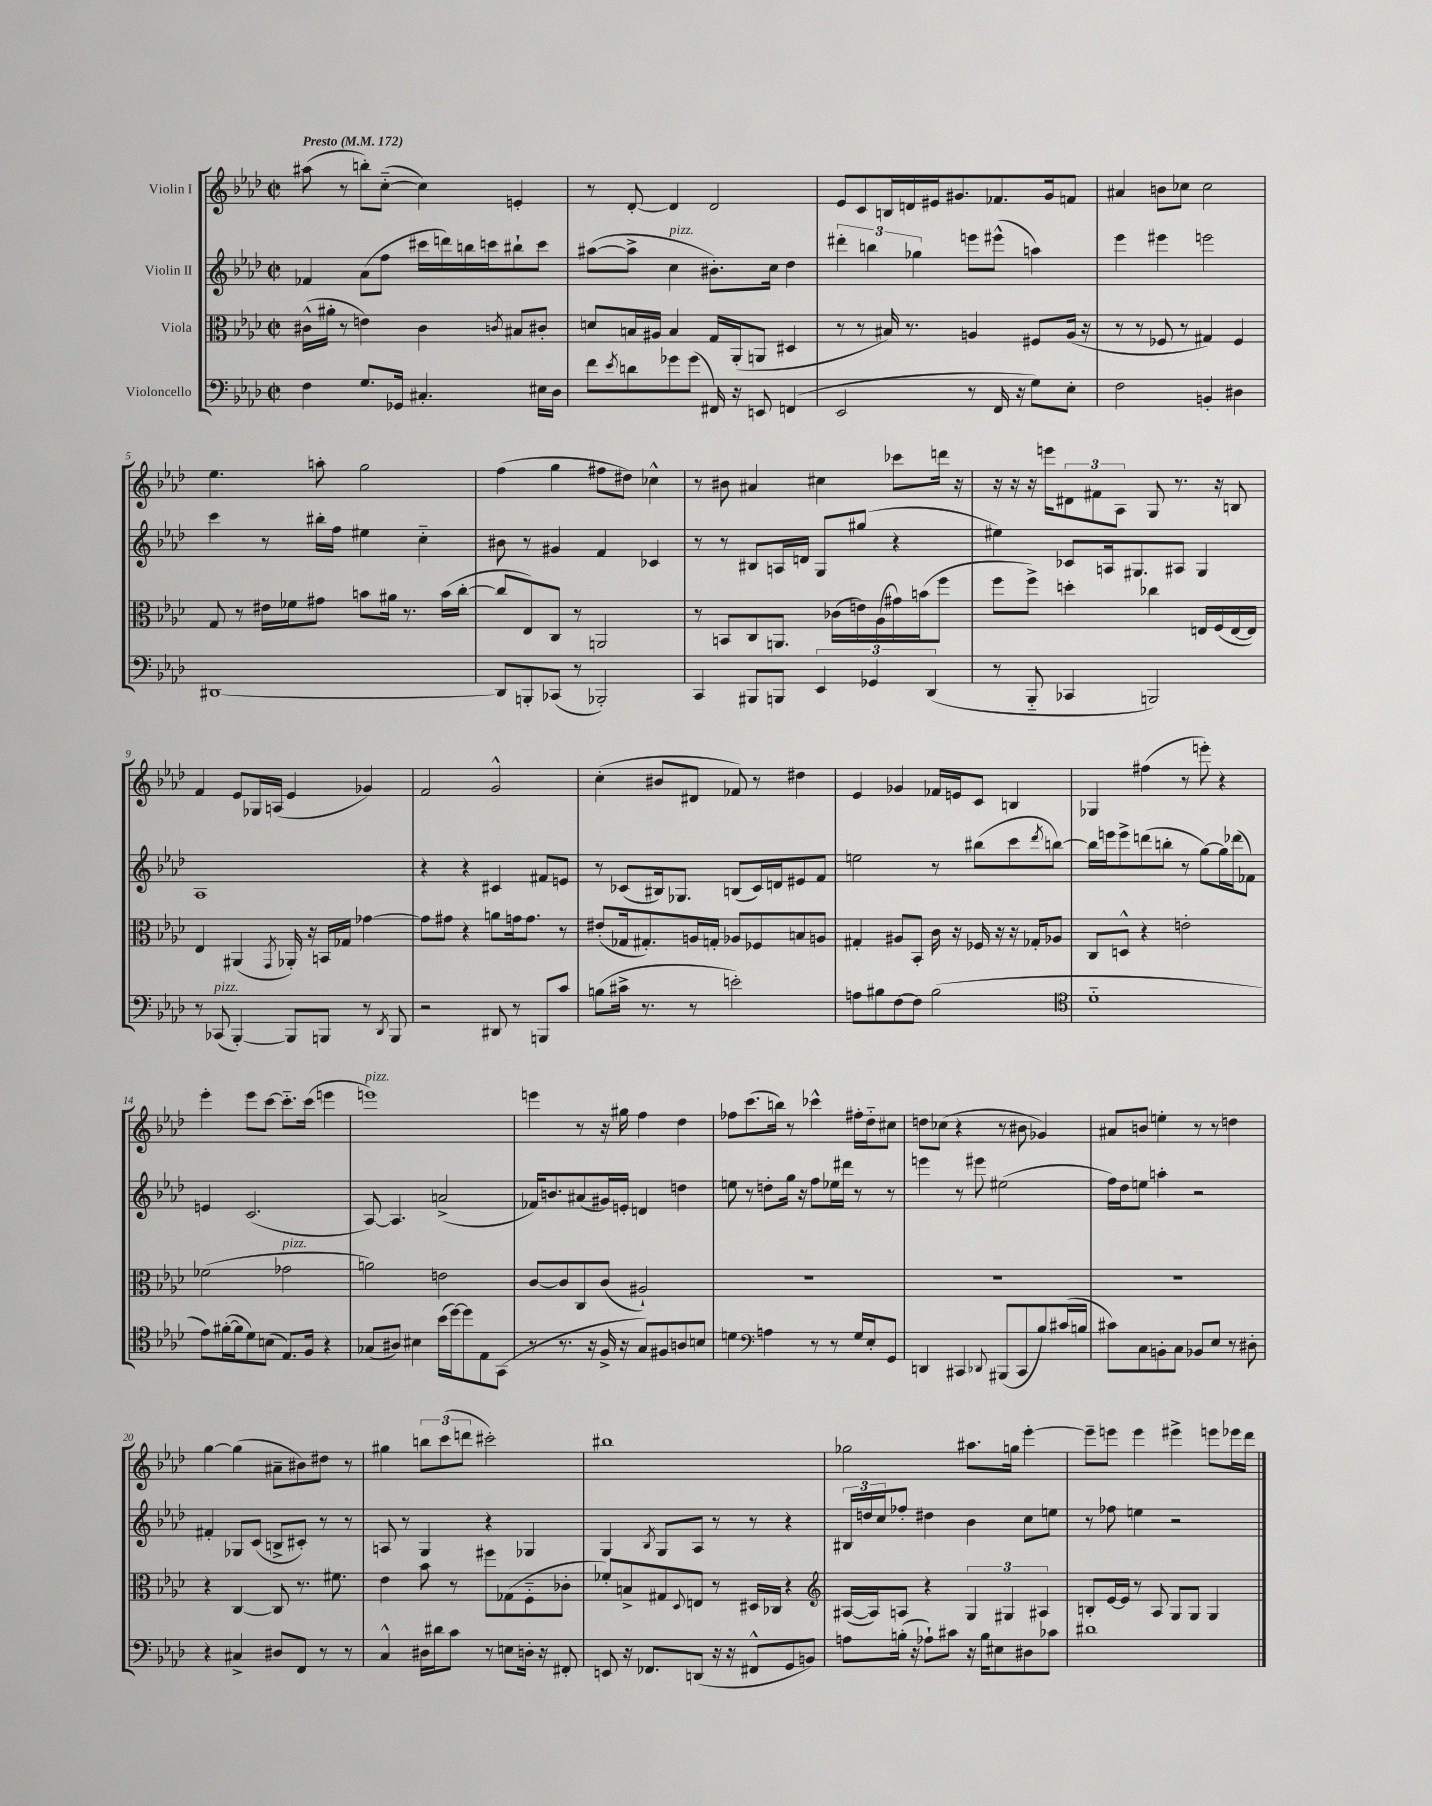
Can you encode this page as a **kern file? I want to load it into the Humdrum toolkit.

**kern	**kern	**kern	**kern
*part4	*part3	*part2	*part1
*staff4	*staff3	*staff2	*staff1
*I"Violoncello	*I"Viola	*I"Violin II	*I"Violin I
*clefF4	*clefC3	*clefG2	*clefG2
*k[b-e-a-d-]	*k[b-e-a-d-]	*k[b-e-a-d-]	*k[b-e-a-d-]
*M2/2	*M2/2	*M2/2	*M2/2
*met(c|)	*met(c|)	*met(c|)	*met(c|)
*MM172	*MM172	*MM172	*MM172
=1	=1	=1	=1
!	!	!	!LO:TX:a:B:t=Presto
4F\	(16c#X^^\LL	4f-X/	(8aa#X\
.	16a#X'\JJ	.	.
.	8r	.	8r
8.G/L	4en\)	(8a-\L	8bbn'\L)
.	.	8ff\J	([8cc\J
16GG-X/Jk	.	.	.
4.C#X'/	4c#\	16ccc#X\LL	4cc\])
.	.	16dddn\)	.
.	.	16bbn\	.
.	.	16cccn\J	.
.	8qcn/	.	.
.	8B#X/L	8bb#X`\	4en'/
16E#X\LL	8c#X'/J	8ccc\J	.
16D-\JJ	.	.	.
=2	=2	=2	=2
8f\L	8dn/L	([8aa#X\L	8r
8qe-/	.	.	.
8dn\	16Bn/L	8aa#^\J]	[8d-'/
.	16A#X/JJ	.	.
!	!	!LO:TX:a:i:t=pizz.	!
8g-X\	4B/	4cc\	4d-/]
(8g-\J	.	.	.
16FF#X/)	16G/LL	8.b#X'\L)	2d-/
16r	(16AA-'/J	.	.
8EEn/	8AAn/J	.	.
.	.	16cc\Jk	.
(4FFn/	4D#X/	4dd-\	.
=3	=3	=3	=3
2EE-/	8r	6ddd#X'\	8e-/L
.	8r	.	8c/
.	.	6bbn\	.
.	16B#X/)	.	16Bn/L
.	8.r	.	16dn/
.	.	6gg-X\	.
.	.	.	16e#X/J
.	.	.	8.g#X/
8r	4An/	8eeen\L	.
16FF/	.	(8eee#X^^\J	8.f-X/
16r	.	.	.
8G\L)	8F#X/L	4aan\)	.
.	.	.	16g#/k
8E-'\J	(16A/Jk	.	8fn/J
.	16r	.	.
=4	=4	=4	=4
2F\	8r	4eee-\	4a#X/
.	8r	.	.
.	8F-X/	4eee#X\	8bn\L
.	8r	.	8cc-X\J
4BBn'/	4G#X/)	2eeen\	2cc-\
4D#X\	4F-/	.	.
!!LO:LB:g=z
=5	=5	=5	=5
[1DD#X	8G/	4ccc\	4.ee-\
.	8r	.	.
.	16e#X\LL	8r	.
.	16f-X\J	.	.
.	8g#X\J	16bb#X'\LL	8aan'\
.	.	16ff\JJ	.
.	8bn\L	4ee#X\	2gg\
.	16a#X\Jk	.	.
.	8.r	.	.
.	.	4cc\	.
.	(16b\LL	.	.
.	[16cc'\JJ	.	.
=6	=6	=6	=6
8DD#/L]	8cc/L]	8b#X\	(4ff\
8BBBn'/	8E-/)	8r	.
(8CC-X/J	8C/J	4g#X/	4gg\
8r	8r	.	.
2BBB-X'/)	2AAn/	4f/	8ff#X\L
.	.	.	8dd#X\J)
.	.	4c-X/	4cc-X^^\
=7	=7	=7	=7
4CC/	8r	8r	8r
.	8BBn/L	8r	8b#X\
8BBB#X/L	8C/	8B#X/L	4a#X/
8BBBn/J	8.AAn/J	16An/L	.
.	.	16dn/JJ	.
6EE-/	.	8G/L	4cc#X\
.	(16c-X\LL	.	.
.	16en\)	(8gg#X/J	.
6GG-X/	.	.	.
.	(16A-\	.	.
.	16g#X\)	4r	8ccc-X\L
.	(16bn\J	.	.
(6DD-/	.	.	.
.	8ff\J	.	16dddn\Jk
.	.	.	16r
=8	=8	=8	=8
8r	8ff\L	4ee#X\)	16r
.	.	.	16r
8BBB-/	8ff^\J)	.	16r
.	.	.	16eeen\KL
4CC-X/	4ddn'\	8c-X/L	12d#X\
.	.	.	12f#X\
.	.	16An/k	.
.	.	.	12A-\J
.	.	8.G#X/	.
2BBBn/)	4cc-X\	.	8G/
.	.	8A#X/J	8.r
.	16En/LL	4G#/	.
.	(16F/	.	16r
.	[16E/	.	8Bn/
.	16E/JJ])	.	.
!!LO:LB:g=z
=9	=9	=9	=9
8r	4E-/	1A-	4f/
!LO:TX:a:i:t=pizz.	!	!	!
(8CC-X/	.	.	.
[4BBB-'/)	(4AA#X/	.	8e-/L
.	.	.	16G-X/L
.	.	.	(16An/JJ
.	8qGG/	.	.
8BBB-/L]	16AA-X'/)	.	4e-/
.	16r	.	.
8BBBn/J	16BBn/LL	.	.
.	16G-X/JJ	.	.
8r	[4g-X\	.	4g-X/)
8qDD-/	.	.	.
8BBB/	.	.	.
=10	=10	=10	=10
2r	8g-\L]	4r	2f/
.	8g#X\J	.	.
.	4r	4r	.
8DD#X/	8an\L	4c#X/	2g^^/
8r	16gn\k	.	.
.	8.g\J	.	.
8BBBn/L	.	8f#X/L	.
8c/J	8r	8en/J	.
=11	=11	=11	=11
(8Bn\L	(8e#X'/L	8r	(4cc'\
16c#X^\Jk	16G-X/k	(8c-X/L	.
8.r	8.G#X'/)	.	.
.	.	16B#X/k)	8b#X/L
.	.	8.G-X/J	.
8r	16An/L	.	8d#X/J
.	16Gn'/JJ	.	.
2en'\)	8A-X/L	(8Bn/L	8f-X/)
.	8F-X/	16c-/L)	8r
.	.	16dn/J	.
.	8Bn/	8e#X/	4dd#X\
.	8An/J	8f/J	.
=12	=12	=12	=12
8An\L	4G#X'/	2een\	4e-/
8B#X\	.	.	.
[8F\	8A#X/L	.	4g-X/
8F\J]	8BB-'/J	.	.
(2B#\	16c\	8r	16f-X/LL
.	16r	.	16en/J
.	16F-X/	(8bb#X\L	8c/J
.	16r	.	.
.	16r	8ccc\	4Bn/
.	16G-X'/KL	.	.
.	.	8qddd-/	.
.	8A-X/J	[8bbn\J)	.
=13	=13	=13	=13
*clefC4	*	*	*
1d-	8C/L	16bb\LL]	4G-X/
.	.	16eeen\J	.
.	8Dn^^/J	8eee^\	.
.	4r	(8dddn\	(4ff#X\
.	.	8bbn'\J	.
.	2en'\	8r	8r
.	.	[8gg\L)	8eeen'\)
.	.	16gg\L]	4r
.	.	(16ddd-X\J	.
.	.	8f-X\J)	.
!!LO:LB:g=z
=14	=14	=14	=14
8e-\L)	(2f-X\	4en/	4eee-'\
([16f#X'\L	.	.	.
16f#\J]	.	.	.
8d-\)	.	(2.c/	8eee-\L
(8Bn\J	.	.	[8ccc\J
!	!LO:TX:a:i:t=pizz.	!	!
8.E-/L)	2g-X\	.	8.ccc\L]
16F/Jk	.	.	(16ccc\Jk
4r	.	.	4eeen\
=15	=15	=15	=15
!	!	!	!LO:TX:a:i:t=pizz.
(8G-X/L	2an\)	[8A-/)	1eeen)
8A#X/J)	.	4.A-/]	.
4B#X\	.	.	.
(16b-\LL	2en\	(2an^/	.
[16dd-\J)	.	.	.
8dd-\]	.	.	.
8E-\	.	.	.
(8GG\J	.	.	.
=16	=16	=16	=16
8r	[8c/L	16f-X/KL)	4eeen\
.	.	8.bn/	.
8.r	8c/]	.	.
.	8C/	(8a#X/	8r
16r	.	.	.
16F^/	(8c/J	16g#X/L)	16r
16r	.	16en'/JJ	16gg#X\
8G/L)	2A#X`/)	4dn/	4ff\
8F#X/	.	.	.
8An/	.	4ddn\	4dd-\
8Bn/J	.	.	.
=17	=17	=17	=17
4dn\	1r	8een\	8ff-X\L
.	.	8r	(8.ccc\
*clefF4	*	*	*
4An\	.	8ddn'\L	.
.	.	.	16bbn\Jk)
.	.	16gg\Jk	8r
.	.	16r	.
8r	.	8ff\L	4ccc-X^^\
8r	.	16ee-X\L	.
.	.	16ddd#X\JJ	.
16G/LL	.	8r	16ff#X'\LL
16E-'/J	.	.	16dd-\J
8GG/J	.	8r	8cc#X\J
=18	=18	=18	=18
4DDn/	1r	4eeen\	8ddn\L
.	.	.	(8cc-X\J
4CC#X/	.	8r	4r
.	.	8eee#X\	.
8qqDD-X/	.	.	.
(8BBB#X/L	.	(2ee#X\	8r
8CC#/	.	.	8b#X\
8B-/)	.	.	4g-X/)
(16c#X/L	.	.	.
16Bn/JJ	.	.	.
=19	=19	=19	=19
8c#X\L)	1r	16ff\LL)	8a#X/L
.	.	16dd-\J	.
8C\	.	8een\J	8bn/J
8BBn'\	.	4aan'\	4een'\
8C\J	.	.	.
8BB-X/L	.	2r	8r
8E-/J	.	.	8r
8r	.	.	4ddn\
8D#X'\	.	.	.
!!LO:LB:g=z
=20	=20	=20	=20
4r	4r	4f#X'/	[4gg\
4C#X^/	[4C/	8G-X/L	(4gg\]
.	.	(8c/J	.
8D#X/L	8C/]	8Bn^/L	8a#X~\L
8FF/J	8.r	8c#X'/J)	8b#X\)
8r	.	8r	8dd#X\J
.	8.f#X\	.	.
8r	.	8r	8r
=21	=21	=21	=21
4C^^/	4e-\	8An/	4gg#X\
.	.	8r	.
16D#X\LL	8b-\	4G/	12bbn\L
16d#X\J	.	.	.
.	.	.	(12ccc\
8c\J	8r	.	.
.	.	.	12dddn\J
8r	8ff#X\L	4r	2ccc#X'\)
8En\L	(8G-X\	.	.
16Dn'\Jk	8F\	4G-X/	.
16r	.	.	.
8FF#X'/	8c-X'\J	.	.
=22	=22	=22	=22
8EEn/	8f-X'/L)	4G/	1bb#X
16r	8Bn^/	.	.
8.FF-X/L	.	.	.
.	.	8qB-/	.
.	8G#X/	8G/L	.
.	8qqD-/	.	.
(8DDn/J	8En/J	8A-/J	.
16r	8r	8r	.
16r	.	.	.
8FF#X^^/L	16D#X/LL	8r	.
.	16C-X/JJ	.	.
8GG/	4r	4r	.
8BBn/J)	.	.	.
=23	=23	=23	=23
*	*clefG2	*	*
8An\L	([16A#X/LL	24B#X/LL	2gg-X\
.	.	24ddn/	.
.	16A#/J])	.	.
.	.	24cc/J	.
(16Bn'\Jk	8An/J	8ff-X'/J	.
16r	.	.	.
8A-X`\L)	4r	4dd#X\	.
8c#X\J	.	.	.
16r	6G/	4b-\	8.aa#X\L
16B\KL	.	.	.
8E#X\	.	.	.
.	6G#X/	.	.
.	.	.	16ggn\Jk
8D#X\	.	8cc\L	[4eee-'\
.	6A#X/	.	.
8c-X\J	.	8een\J	.
=24	=24	=24	=24
1d#X	8Bn'/L	8r	8eee-~\L]
.	[16e-/L	8ff-X\	8eeen\J
.	16e-/JJ]	.	.
.	8r	4een\	4eee\
.	8A-/	.	.
.	8G/L	2r	4eee#X^\
.	8G/J	.	.
.	4G/	.	8eeen\L
.	.	.	16eee-X\L
.	.	.	16ddd-\JJ
==	==	==	==
*-	*-	*-	*-
